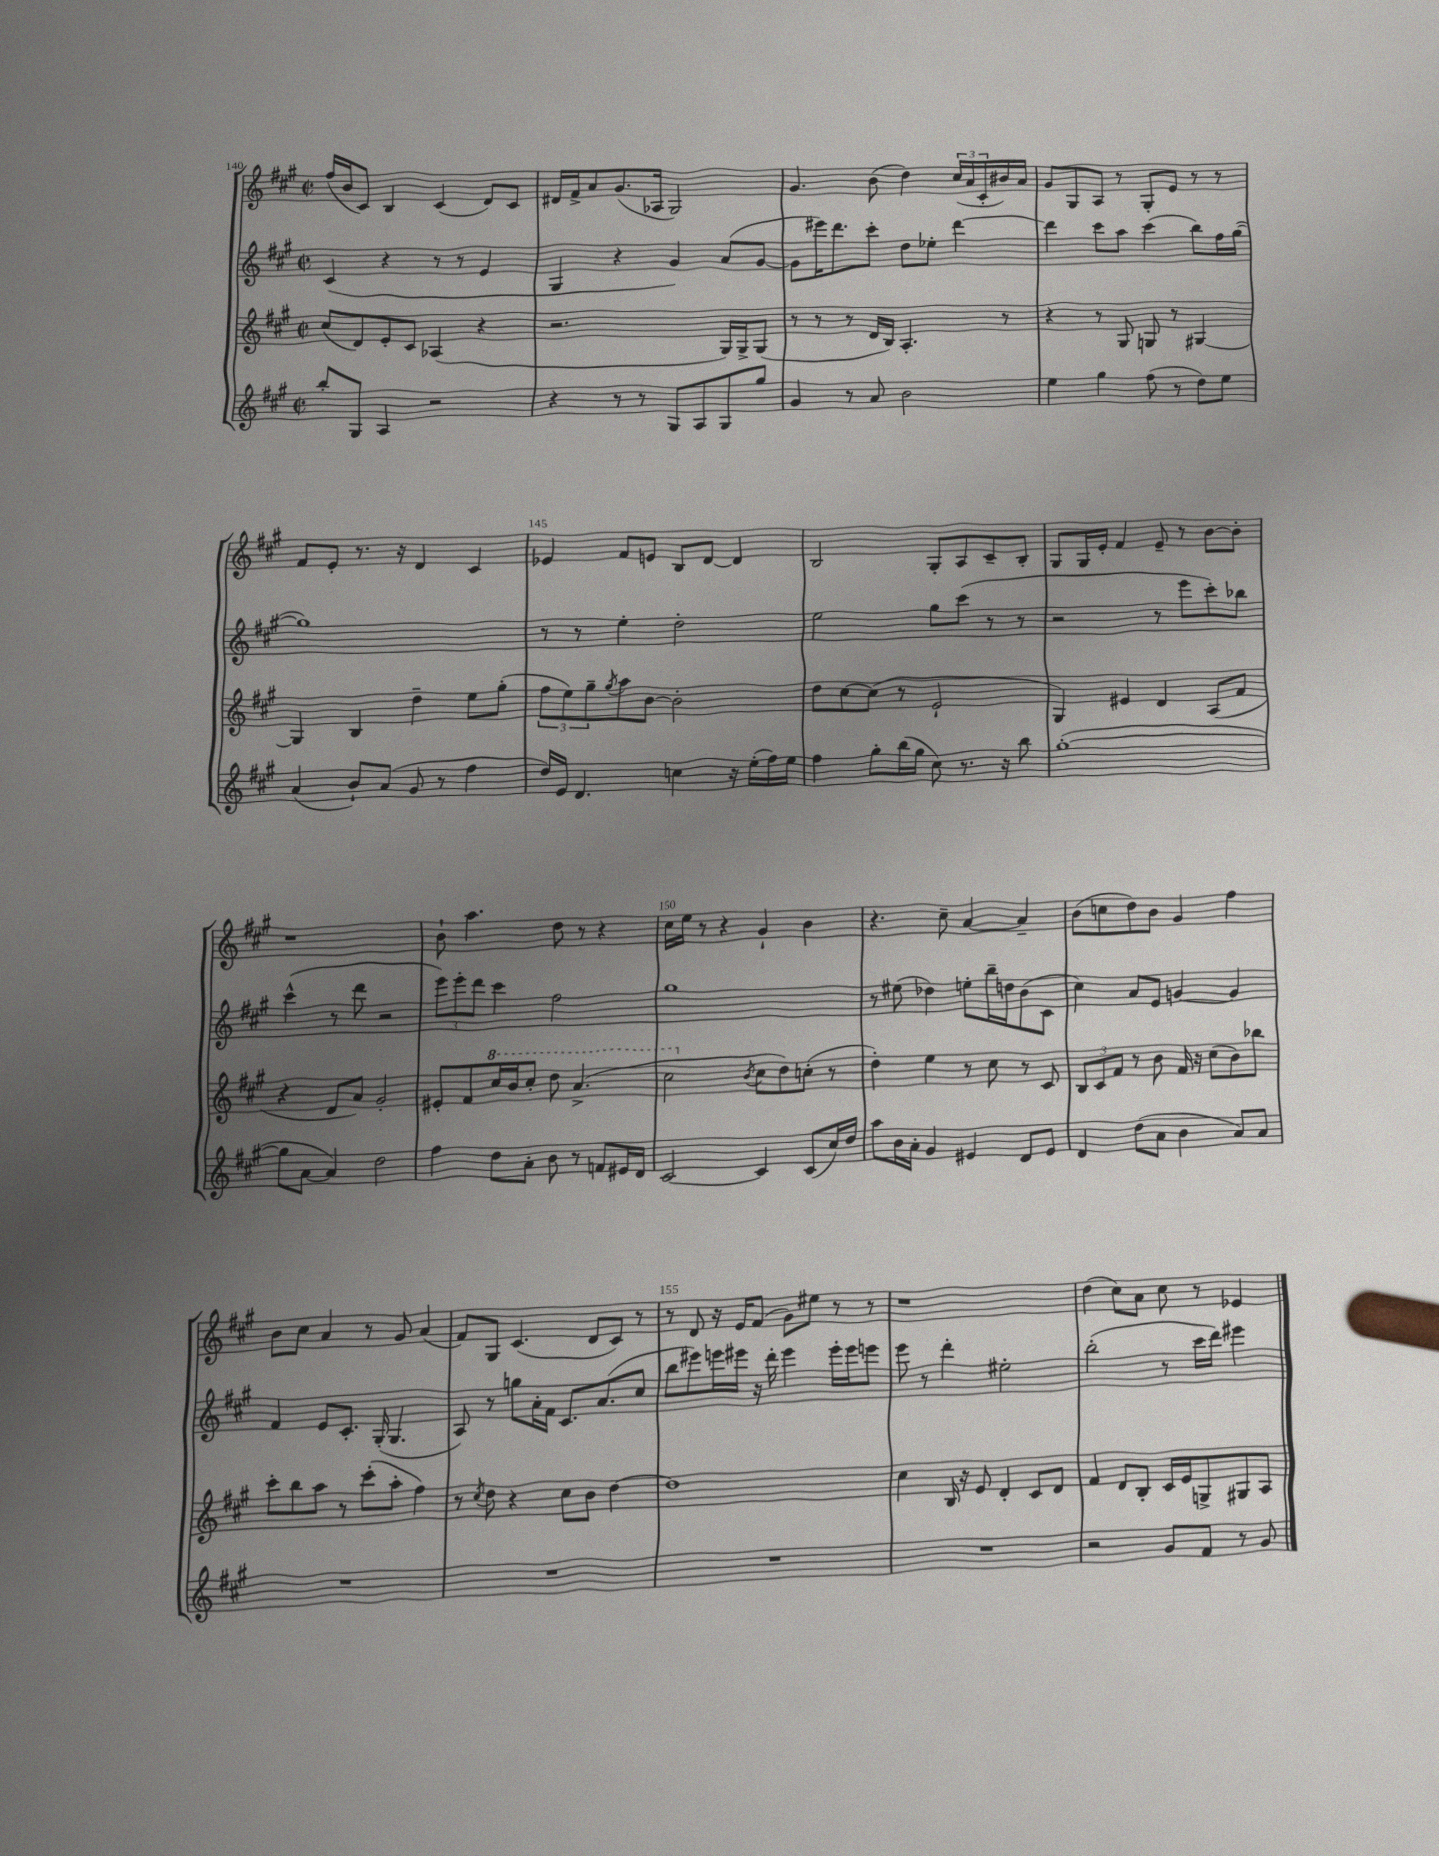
<<
\new StaffGroup <<
\new Staff = "s0" {
    \clef treble \key a \major \defaultTimeSignature \time 2/2
    fis''16( b'16 cis'8) b4 cis'4( d'8) cis'8 |
    dis'16 fis'16-> a'8 gis'8.( aes16 gis2) |
    gis'4. b'8( d''4) \tuplet 3/2 { cis''16( a'16 cis'16-. } bis'16) a'16 |
    gis'8 gis8 a8 r8 gis8-. e'8 r8 r8 |
    fis'8 e'8-. r8. r16 d'4 cis'4 |
    ees'4 fis'8 e'8 b8 d'8~ d'4 |
    b2 gis8-. a8 cis'8-- b8-. |
    gis8 gis16 e'16-. fis'4 e'8-- r8 b'8~ b'8-. |
    r1 |
    b'8-! a''4. d''8 r8 r4 |
    cis''16 e''16 r8 r4 gis'4-! b'4 |
    r4. cis''8-- a'4~ a'4-- |
    b'8( c''8 d''8) b'8 gis'4 fis''4 |
    b'8 cis''8 a'4 r8 gis'8 a'4( |
    fis'8) gis8 cis'4.( d'8 cis'8) r8 |
    r8 d'8 r16 e'16 fis'8( gis'8) eis''8 r8 r8 |
    r1 |
    d''4( cis''8) a'8 cis''8 r8 ees'4 \bar "|." |
}
\new Staff = "s1" {
    \clef treble \key a \major \defaultTimeSignature \time 2/2
    cis'4( r4 r8 r8 e'4 |
    gis4 r4 gis'4) a'8( gis'8~ |
    gis'8 eis'''16) d'''8. cis'''8-. d''8 ees''8-. d'''4~ |
    d'''4 cis'''8 a''8 cis'''4( b''8) fis''16 gis''16~( |
    gis''1) |
    r8 r8 e''4-. d''2-. |
    e''2 gis''8 cis'''8( r8 r8 |
    r2 r8 e'''8 cis'''8-.) bes''8 |
    cis'''4-^( r8 d'''8 r2 |
    \tuplet 3/2 { e'''8) e'''8-. d'''8 } cis'''4 fis''2 |
    gis''1 |
    r8 eis''8( des''4) e''8-. b''16-- d''16 b'8( cis'8 |
    cis''4) a'8 e'8 g'4~ g'4 |
    fis'4 e'8 cis'8.-. gis16-.( gis4. |
    a8) r8 g''8 a'16-. fis'16 cis'8. a'8.( cis''8 |
    b''8 eis'''8) e'''16 eis'''16 r16 d'''16-. eis'''4 eis'''16-. eis'''16 e'''8 |
    e'''8 r8 d'''4-. eis''2-. |
    b''2-.( r8 cis'''16 d'''16) eis'''4 \bar "|." |
}
\new Staff = "s2" {
    \clef treble \key a \major \defaultTimeSignature \time 2/2
    cis''8( d'8) e'8-. cis'8 aes4( r4 |
    r2. gis16) gis16-> gis8( |
    r8 r8 r8 d'16 b16) a4.-. r8 |
    r4 r8 gis8 g8 r8 gis4~ |
    gis4 b4 d''4-- e''8 gis''8-.( |
    \tuplet 3/2 { fis''8 e''8) gis''8-- } \acciaccatura { gis''8 } a''8 b'8~ b'2-. |
    d''8 cis''8~ cis''8( r8 e'2-! |
    gis4) eis'4 d'4 a8( fis'8 |
    r4 d'8 a'8) gis'2-. |
    eis'8-. fis'8 \ottava #1 cis'''16 b''16 cis'''8-. d'''8 a''4.->( |
    cis'''2 \ottava #0 \acciaccatura { b'8 } cis''8 d''8) c''8-.( r8 |
    d''4-.) e''4 r8 cis''8 r8 cis'8 |
    \tuplet 3/2 { b8 cis'8 fis'8 } r8 b'8 fis'16 r16 cis''8( b'8) bes''8 |
    cis'''8-. b''8 a''8 r8 cis'''8-.( a''8-. fis''4) |
    r8 \acciaccatura { cis''8 } d''8 r4 cis''8 b'8 d''4~ |
    d''1 |
    cis''4 b16 r16 e'8 d'4-. cis'8 d'8 |
    fis'4 d'8 b8-. cis'16 e'16 g8-> gis8 a8 \bar "|." |
}
\new Staff = "s3" {
    \clef treble \key a \major \defaultTimeSignature \time 2/2
    b''8-. gis8 a4 r2 |
    r4 r8 r8 gis8 a8 gis8 gis''8 |
    gis'4 r8 a'8 b'2 |
    e''4 gis''4 fis''8( r8 d''8) e''8 |
    a'4( b'8-!) a'8( gis'8 r8 fis''4 |
    d''16) e'16 d'4. c''4 r16 e''16-.( fis''16) e''16 |
    fis''4 gis''8-. b''16( gis''16 cis''8) r8. r16 b''8 |
    gis''1~-.( |
    gis''8 a'8~ a'4) d''2 |
    fis''4 d''8 a'8-. b'8 r8 f'8 eis'16 d'16 |
    cis'2~ cis'4 cis'8( cis''16) d''16 |
    a''8 b'16 a'16-. gis'4 eis'4 d'8 eis'8 |
    d'4 d''8( a'8 b'4 a'8) a'8 |
    R1 |
    R1 |
    R1 |
    R1 |
    r2 gis'8 fis'8 r8 gis'8 \bar "|." |
}
>>
>>
\layout { \context { \Score currentBarNumber = #140 \override BarNumber.break-visibility = ##(#f #t #t) barNumberVisibility = #(every-nth-bar-number-visible 5) } }
